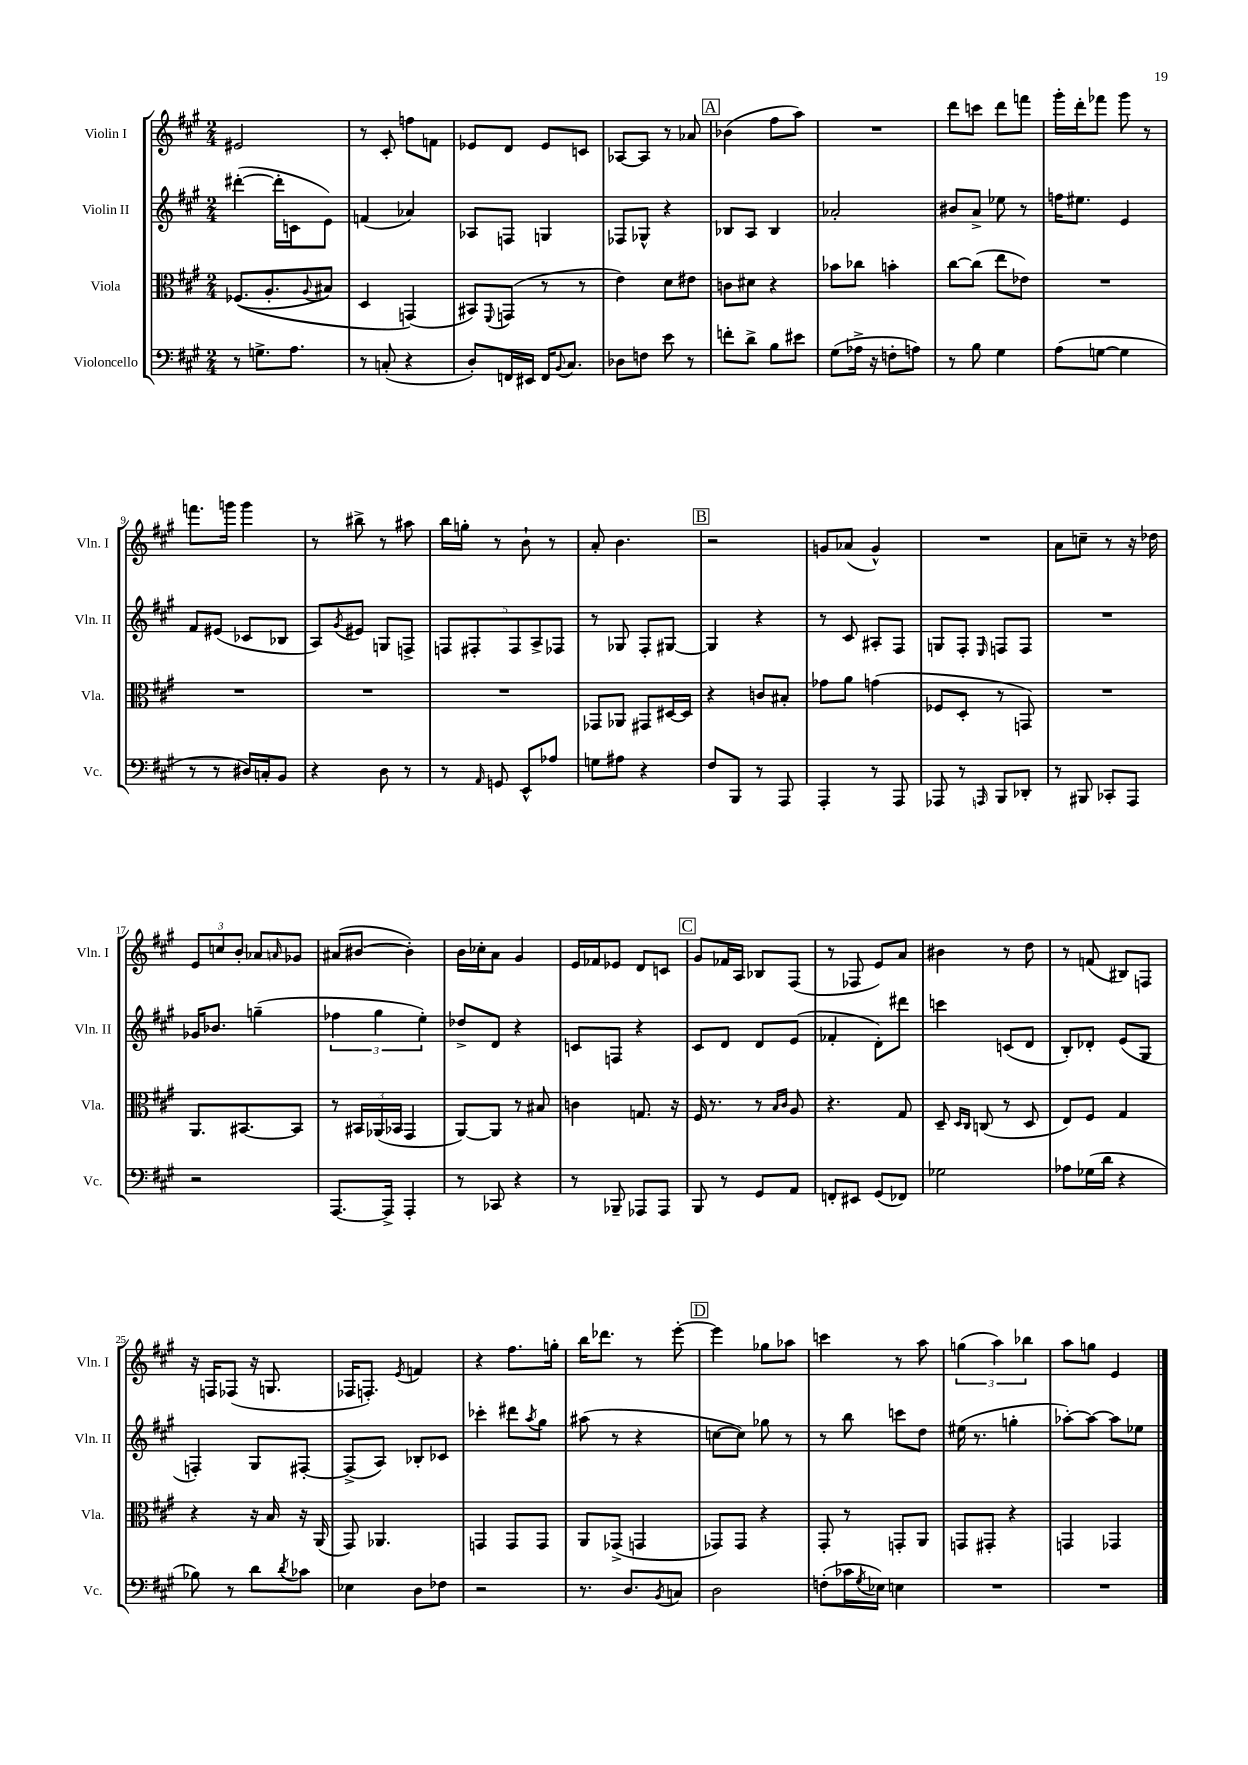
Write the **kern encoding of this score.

**kern	**kern	**kern	**kern
*staff4	*staff3	*staff2	*staff1
*clefF4	*clefC3	*clefG2	*clefG2
*k[f#c#g#]	*k[f#c#g#]	*k[f#c#g#]	*k[f#c#g#]
*M2/4	*M2/4	*M2/4	*M2/4
8r	&((8.F-	([4ddd#'	2e#
8.G^	.	.	.
.	8.A'	.	.
.	.	16ddd#']	.
8.A	.	16c	.
.	8qqA	.	.
.	8B#)	8e)	.
=	=	=	=
8r	4D	(4f	8r
(8C'	.	.	8c#'
4r	(4GG&)	4a-)	8ff
.	.	.	8f
=	=	=	=
8D')	8BB#)	8A-	8e-
.	8qqFF#	.	.
16FF	(8GG	8F	8d
16EE#	.	.	.
16FF	8r	4G	8e-
8qqBB	.	.	.
8.C#	.	.	.
.	8r	.	8c
=	=	=	=
8D-	4e)	8F-	[8A-
8F	.	8G-^^	8A-]
8e	8d	4r	8r
8r	8e#	.	8a-
=	=	=	=
8f'	8c	8B-	(4b-
8d^	8d#	8A	.
8B	4r	4B-	8ff#
8e#	.	.	8aa)
=	=	=	=
(8G#	8b-	2a-'	2r
16A-^	8cc-	.	.
16r	.	.	.
8F'	4b'	.	.
8A)	.	.	.
=	=	=	=
8r	[8cc#	8b#	8ddd
8B	(8cc#]	8a^	8ccc
4G#	8ee	8ee-	8ddd
.	8e-)	8r	8fff
=	=	=	=
(8A	2r	16ff	16ggg#'
.	.	8.ee#	16ddd'
[8G	.	.	8fff-
4G]	.	4e	8ggg#
.	.	.	8r
=	=	=	=
8r	2r	8f#	8.fff
8r	.	(8e#	.
.	.	.	16ggg
16D#)	.	8c-	4ggg
16C'	.	.	.
8BB	.	8B-	.
=	=	=	=
4r	2r	8A)	8r
.	.	8qg#	.
.	.	8e#	8bb#^
8D	.	8G	8r
8r	.	8F^	8aa#
=	=	=	=
8r	2r	10F	16bb
.	.	.	16gg'
.	.	10F#'	.
16qqAA	.	.	.
8GG	.	.	8r
.	.	10F#	.
8EE^^	.	.	8b`
.	.	10A^	.
8A-	.	.	8r
.	.	10F-	.
=	=	=	=
8G	8GG-	8r	8a'
8A#	8AA-	8G-	4.b
4r	8GG#	8F#'	.
.	[16D#	[8G#	.
.	16D#]	.	.
=	=	=	=
8F#	4r	4G#]	2r
8BBB	.	.	.
8r	8c	4r	.
8AAA	8B#'	.	.
=	=	=	=
4AAA'	8g-	8r	8g
.	8a	8c#	(8a-
8r	(4g	8A#'	4g^^)
8AAA	.	8F#	.
=	=	=	=
8AAA-	8F-	8G	2r
8r	8D'	8F#'	.
16qqAAA	.	16qqE	.
8BBB	8r	8F	.
8DD-'	8GG)	8F	.
=	=	=	=
8r	2r	2r	8a
8BBB#	.	.	8cc~
8CC-'	.	.	8r
8AAA	.	.	16r
.	.	.	16dd-
=	=	=	=
2r	8.AA	16g-	12e
.	.	8.b-	.
.	.	.	12cc
.	.	.	12b'
.	[8.BB#	.	.
.	.	(4gg~	8a-
.	.	.	16qqa
.	8BB#]	.	8g-
=	=	=	=
[8.AAA	8r	6ff-	(8a#
.	24BB#	.	[8b#
.	(24AA-	6gg#	.
16AAA^]	.	.	.
.	24BB-	.	.
4AAA'	4GG#	.	4b#'])
.	.	6ee')	.
=	=	=	=
8r	[8AA)	8dd-^	16b
.	.	.	16cc-'
8CC-	8AA]	8d	8a
4r	8r	4r	4g#
.	8B#	.	.
=	=	=	=
8r	4c	8c	16e
.	.	.	16f-
8BBB-~	.	8F	8e-
8AAA-	8.G	4r	8d
8AAA-	.	.	8c
.	16r	.	.
=	=	=	=
8BBB	16F#	8c#	8g#
.	8.r	.	.
8r	.	8d	16f-
.	.	.	16A
8GG#	8r	8d	8B-
.	16qqB	.	.
.	16qqc#	.	.
8AA	8A	(8e	(8F#
=	=	=	=
8FF'	4.r	4f-'	8r
8EE#	.	.	8F-
(8GG#	.	8d')	8e)
8FF-)	8G#	8ddd#	8a
=	=	=	=
2G-	8D~	4ccc	4b#
.	16qqD	.	.
.	16qqC#	.	.
.	(8C	.	.
.	8r	(8c	8r
.	8D	8d	8dd
=	=	=	=
8A-	8E)	8B')	8r
(16G-	8F#	8d-'	(8f
16d	.	.	.
4r	4G#	(8e	8B#)
.	.	8G#	8F
=	=	=	=
8B-)	4r	4F')	16r
.	.	.	16F
8r	.	.	(8F-
8d	16r	8G#	16r
.	16B	.	8.G
8qd	.	.	.
8c-	16r	[8F#'	.
.	(16AA	.	.
=	=	=	=
4E-	8GG#)	(8F#^]	16F-
.	.	.	8.F')
.	4.AA-	8A)	.
.	.	.	8qe
8D	.	8B-'	4f
8F-	.	8c-	.
=	=	=	=
2r	4GG	4ccc-'	4r
.	8GG	8ddd#	8.ff#
.	.	8qaa	.
.	8GG	8gg#	.
.	.	.	16gg'
=	=	=	=
8.r	8AA	(8aa#	16bb
.	.	.	8.ddd-
.	(8GG-^	8r	.
8.D	.	.	.
.	4GG	4r	8r
8qBB	.	.	.
8C	.	.	[8eee'
=	=	=	=
2D	8GG-)	[8cc	4eee]
.	8GG-	8cc])	.
.	4r	8gg-	8gg-
.	.	8r	8aa-
=	=	=	=
(8F'	8GG#'	8r	4ccc
16c-	8r	8bb	.
8qG#	.	.	.
16E-)	.	.	.
4E	8GG'	8ccc	8r
.	8AA	8dd	8aa
=	=	=	=
2r	8GG	(16ee#	(6gg
.	.	8.r	.
.	8GG#'	.	.
.	.	.	6aa)
.	4r	4gg'	.
.	.	.	6bb-
=	=	=	=
2r	4GG	[8aa-')	8aa
.	.	8aa-_	8gg
.	4GG-	8aa-]	4e
.	.	8ee-	.
==	==	==	==
*-	*-	*-	*-
